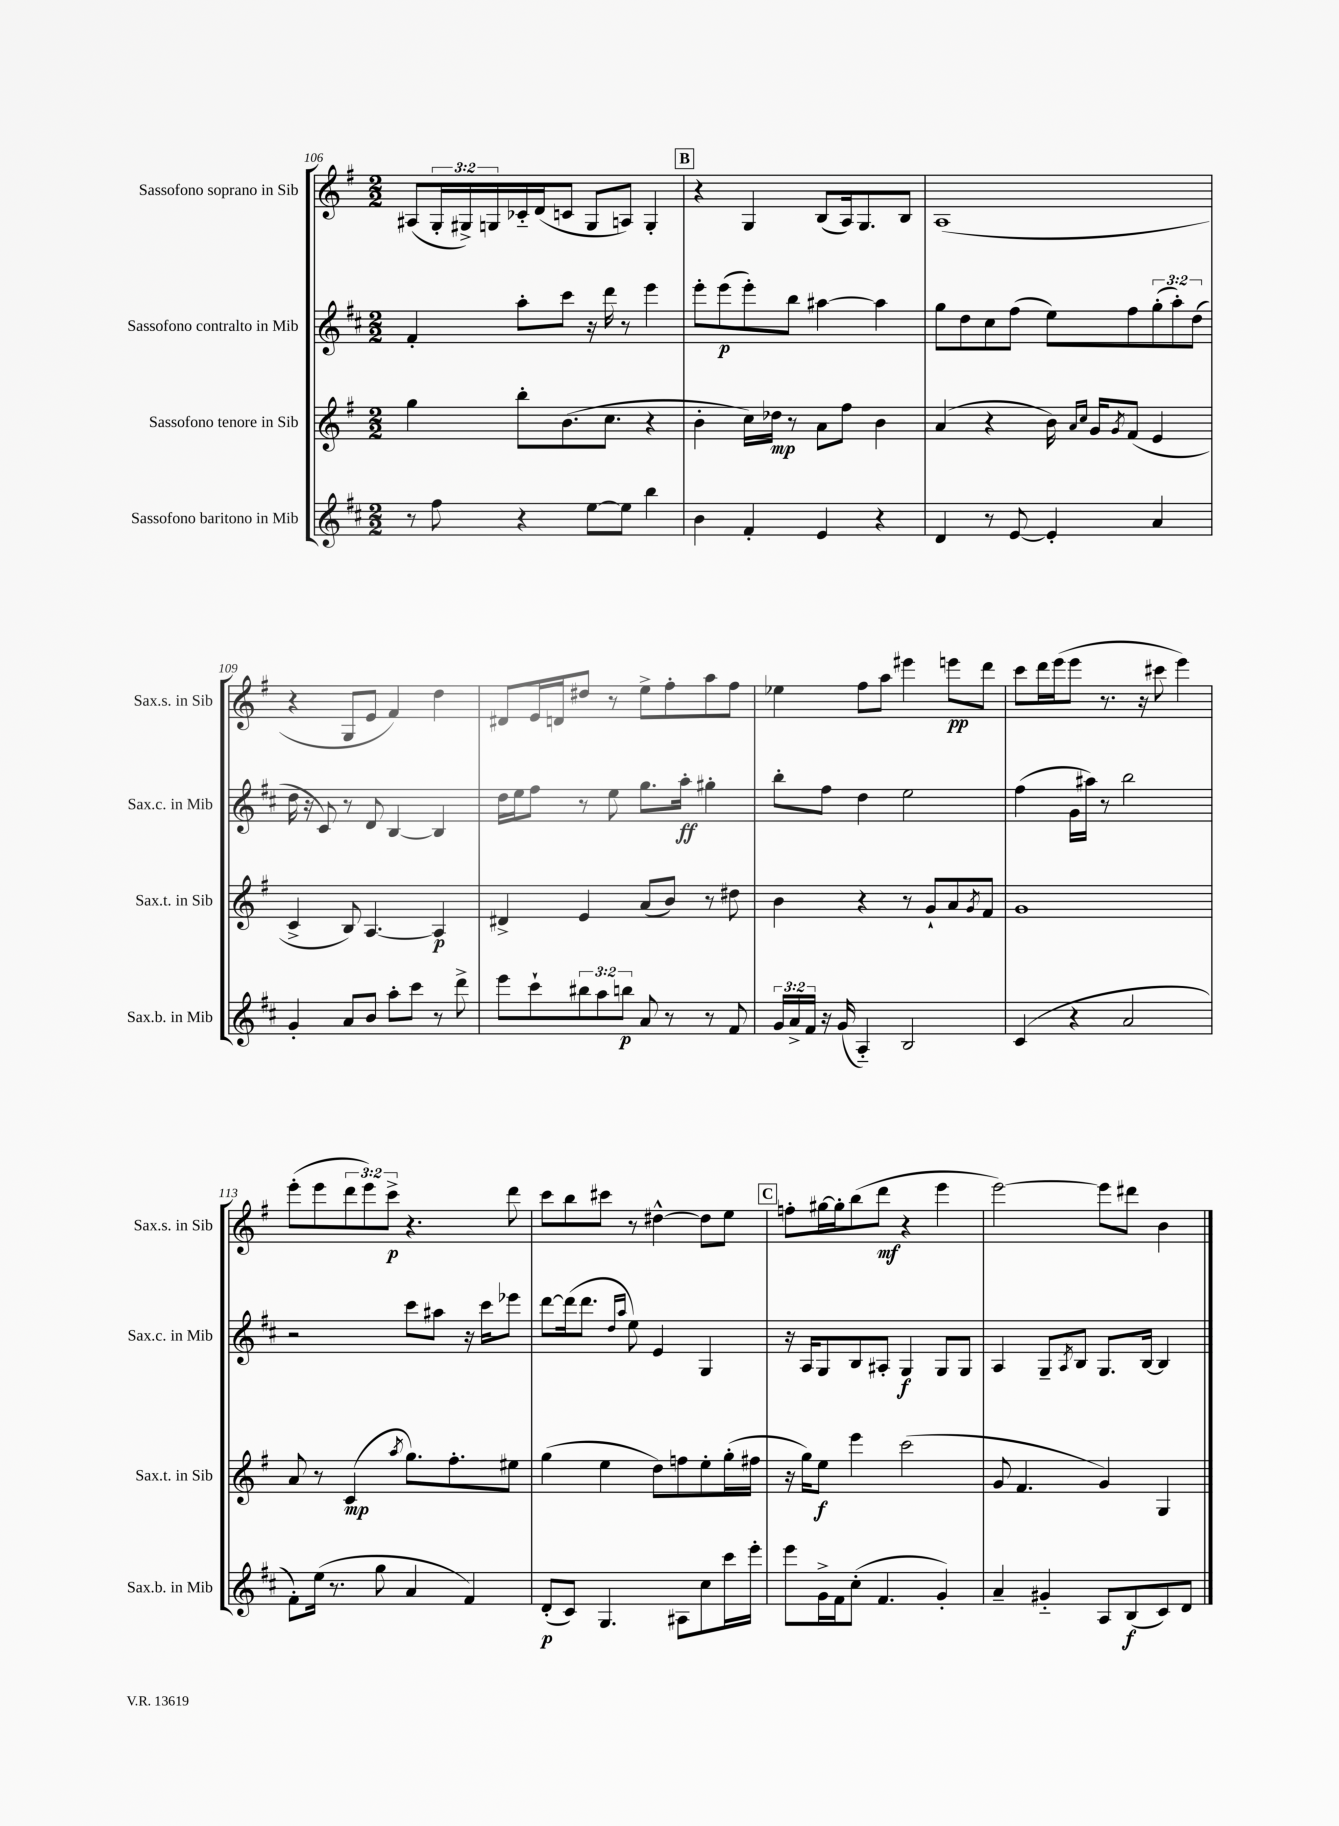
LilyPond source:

<<
\new StaffGroup <<
\new Staff = "s0" \with { instrumentName = "Sassofono soprano in Sib" shortInstrumentName = "Sax.s. in Sib" } {
    \clef treble \key g \major \numericTimeSignature \time 2/2 \override Staff.TupletNumber.text = #tuplet-number::calc-fraction-text
    ais8( \tuplet 3/2 { g16-. gis16->) g16 } ces'16-_ d'16( c'8 g8 a8) g4-. |
    \mark \markup { \box "B" } r4 g4 b8( a16) g8. b8 |
    a1( |
    r4 g8 e'8 fis'4) d''4 |
    dis'8 e'16 d'16 dis''8 r8 e''8-> fis''8-. a''8 fis''8 |
    ees''4 fis''8 a''8 eis'''4 e'''8\pp d'''8 |
    c'''8 d'''16 e'''16( e'''8 r8. r16 cis'''8 e'''4) |
    e'''8-.( e'''8 \tuplet 3/2 { d'''8 e'''8) c'''8->\p } r4. d'''8 |
    c'''8 b''8 cis'''8 r8 dis''4~-^ dis''8 e''8 |
    \mark \markup { \box "C" } f''8-. gis''16~ gis''16-. b''8( d'''8\mf r4 e'''4 |
    e'''2~) e'''8 dis'''8 b'4 \bar "|." |
}
\new Staff = "s1" \with { instrumentName = "Sassofono contralto in Mib" shortInstrumentName = "Sax.c. in Mib" } {
    \clef treble \key d \major \numericTimeSignature \time 2/2 \override Staff.TupletNumber.text = #tuplet-number::calc-fraction-text
    fis'4-. a''8-. cis'''8 r16 d'''16 r8 e'''4 |
    \mark \markup { \box "B" } e'''8-. e'''8\p( e'''8-.) b''8 ais''4~ ais''4 |
    g''8 d''8 cis''8 fis''8( e''8) fis''8 \tuplet 3/2 { g''8-.( a''8-.) d''8( } |
    d''16 r16 cis'8) r8 d'8 b4~ b4 |
    d''16 e''16 fis''8 r8 e''8 g''8. a''16-.\ff gis''4-. |
    b''8-. fis''8 d''4 e''2 |
    fis''4( g'16 ais''16) r8 b''2 |
    r2 cis'''8 ais''8 r16 cis'''16 ees'''8 |
    d'''8~ d'''16( d'''8. \grace { d''16 a''16 } e''8) e'4 g4 |
    \mark \markup { \box "C" } r16 a16 g8 b8 ais8-. g4\f g8 g8 |
    a4 g8-- \acciaccatura { a8 } b8 g8. b16~ b4 \bar "|." |
}
\new Staff = "s2" \with { instrumentName = "Sassofono tenore in Sib" shortInstrumentName = "Sax.t. in Sib" } {
    \clef treble \key g \major \numericTimeSignature \time 2/2
    g''4 b''8-. b'8.( c''8. r4 |
    \mark \markup { \box "B" } b'4-. c''16) des''16\mp r8 a'8 fis''8 b'4 |
    a'4( r4 b'16) \grace { a'16 c''16 } g'16 \acciaccatura { g'8 } fis'8( e'4 |
    c'4-> b8) a4.~ a4\p |
    dis'4-> e'4 a'8( b'8) r8 dis''8 |
    b'4 r4 r8 g'8-! a'8 \acciaccatura { g'8 } fis'8 |
    g'1 |
    a'8 r8 c'4\mp( \acciaccatura { a''8 } g''8.) fis''8.-. eis''8 |
    g''4( e''4 d''8) f''8 e''8-. g''16-.( fis''16 |
    \mark \markup { \box "C" } r16 g''16) e''8\f e'''4 c'''2( |
    g'8 fis'4. g'4) g4 \bar "|." |
}
\new Staff = "s3" \with { instrumentName = "Sassofono baritono in Mib" shortInstrumentName = "Sax.b. in Mib" } {
    \clef treble \key d \major \numericTimeSignature \time 2/2 \override Staff.TupletNumber.text = #tuplet-number::calc-fraction-text
    r8 fis''8 r4 e''8~ e''8 b''4 |
    \mark \markup { \box "B" } b'4 fis'4-. e'4 r4 |
    d'4 r8 e'8~ e'4-. a'4 |
    g'4-. a'8 b'8 a''8-. cis'''8 r8 d'''8-> |
    e'''8 cis'''8-! \tuplet 3/2 { bis''8 a''8 b''8\p } a'8 r8 r8 fis'8 |
    \tuplet 3/2 { g'16 a'16-> fis'16 } r16 g'16( a4-_) b2 |
    cis'4( r4 a'2 |
    fis'8-.) e''16( r8. g''8 a'4 fis'4) |
    d'8-.\p( cis'8) g4. ais8 cis''8 cis'''16 e'''16-. |
    \mark \markup { \box "C" } e'''8 g'16-> fis'16 cis''8-.( fis'4. g'4-.) |
    a'4-- gis'4-_ a8 b8\f( cis'8) d'8 \bar "|." |
}
>>
>>
\layout { \context { \Score currentBarNumber = #106 } }
